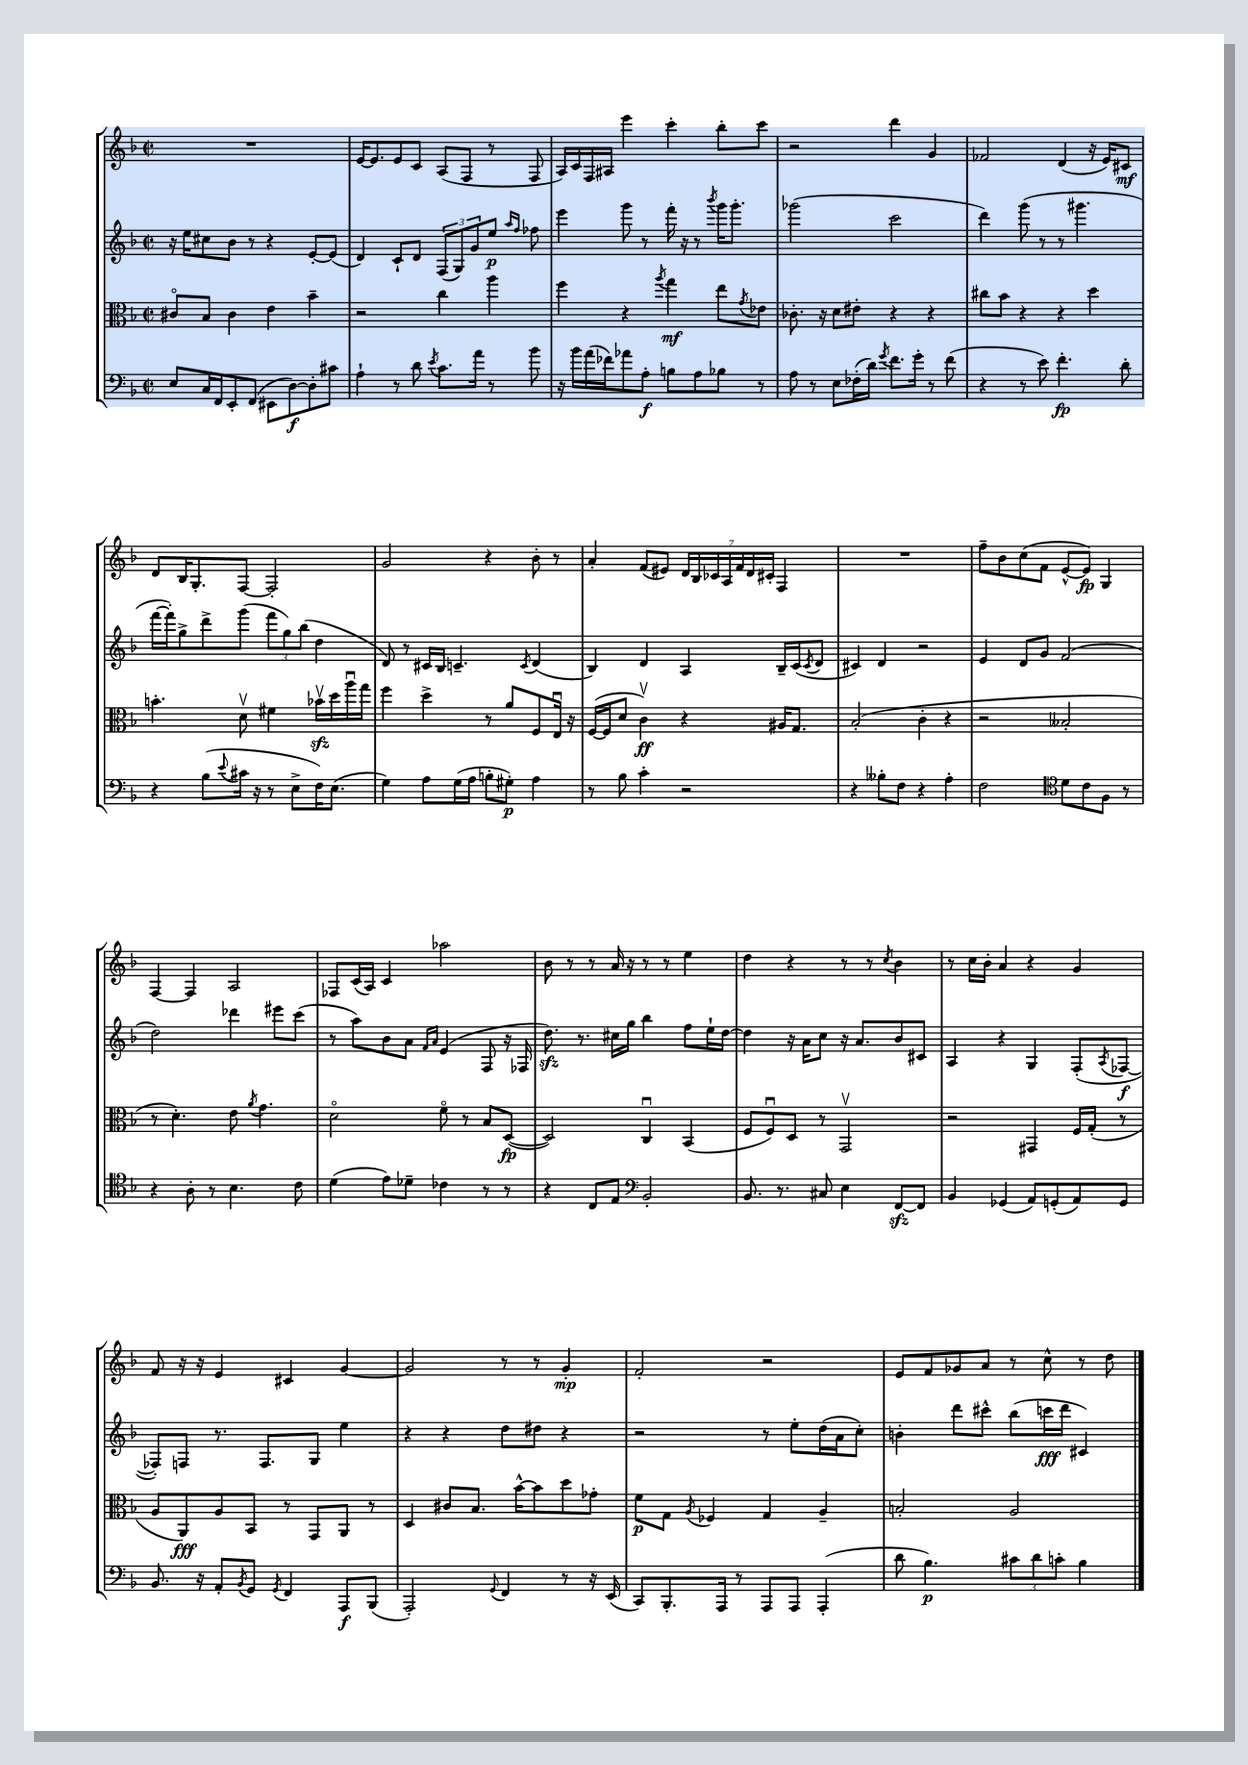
<<
\new StaffGroup <<
\new Staff = "s0" {
    \clef treble \key f \major \defaultTimeSignature \time 2/2
    R1 |
    e'16~ e'8. e'8 c'8 a8( f8 r8 f8 |
    a16) c'16 f16 ais16 e'''4 c'''4-. bes''8-. c'''8 |
    r2 d'''4 g'4 |
    fes'2 d'4( r16 e'16) cis'8\mf |
    d'8 bes16 g8.-. f8~ f2-. |
    g'2 r4 bes'8-. r8 |
    a'4-. f'8( eis'8) \tuplet 7/4 { d'16 bes16 ces'16 a16 f'16 d'16 cis'16-. } f4 |
    R1 |
    f''8-- bes'8 c''8( f'8 e'8~-^ e'8\fp) g4 |
    f4~ f4 a2 |
    fes8 c'16( a16) c'4 aes''2 |
    bes'8 r8 r8 a'16 r16 r8 r8 e''4 |
    d''4 r4 r8 r8 \acciaccatura { c''8 } bes'4 |
    r8 c''16 bes'16-. a'4 r4 g'4 |
    f'8 r16 r16 e'4 cis'4 g'4~ |
    g'2 r8 r8 g'4-.\mp |
    f'2-. r2 |
    e'8 f'8 ges'8 a'8 r8 c''8-^ r8 d''8 \bar "|." |
}
\new Staff = "s1" {
    \clef treble \key f \major \defaultTimeSignature \time 2/2
    r16 e''16 cis''8 bes'8 r8 r4 e'8~-. e'8( |
    d'4) c'8-! d'8 \tuplet 3/2 { f8( g8) g'8 } e''8\p \grace { a''16 f''16 } fes''8 |
    e'''4 g'''8 r8 f'''16-. r16 r8 \acciaccatura { bes'''8 } g'''16 g'''8.-. |
    ges'''2( c'''2 |
    d'''4) g'''8( r8 r8 gis'''4. |
    f'''16~ f'''16-.) g''8-> d'''8-> g'''8( \tuplet 3/2 { f'''8 g''8) bes''8( } d''4 |
    d'8) r8 cis'16 bes16 c'4.-- \acciaccatura { c'8 } d'4( |
    bes4) d'4 a4 bes16-- c'16( \acciaccatura { c'8 } d'8 |
    cis'4) d'4 r2 |
    e'4 d'8 g'8 f'2( |
    d''2) des'''4 eis'''8 c'''8( |
    r8 a''8) bes'8 a'8 \grace { f'16 a'16 } e'4( f8 r16 fes16 |
    d''8.\sfz) r8. cis''16 g''16 bes''4 f''8 e''16-! d''16~ |
    d''4 r16 a'16 c''8 r16 a'8. bes'8 cis'8 |
    a4 r4 g4 f8-.( \acciaccatura { a8 } fes8~\f |
    fes8-.) f8 r8. f8. g8 e''4 |
    r4 r4 d''8 dis''8 r4 |
    r2 r8 e''8-. d''16( a'16 c''8-.) |
    b'4-. d'''8 cis'''8-^ bes''8( c'''16\fff d'''16 cis'4) \bar "|." |
}
\new Staff = "s2" {
    \clef alto \key f \major \defaultTimeSignature \time 2/2
    cis'8\flageolet bes8 cis'4 e'4 bes'4-- |
    r2 c''4 a''4 |
    f''4 r4 \acciaccatura { a''8 } g''4\mf e''8 \acciaccatura { g'8 } ees'8 |
    ces'8.-. r16 d'8 eis'8-. r4 r4 |
    cis''8 bes'8 r4 r4 d''4 |
    b'4.-. d'8\upbow fis'4 bes'16\upbow\sfz d''16 a''16\downbow g''16 |
    f''4 d''4-> r8 a'8 f8 e16\downbow r16 |
    f16~( f16 d'8 c'4\upbow\ff) r4 ais16 g8. |
    bes2-.( c'4-. r4 |
    r2 beses2-. |
    r8 d'4.-.) e'8 \acciaccatura { a'8 } g'4. |
    d'2\flageolet f'8\flageolet r8 bes8 d8~\fp( |
    d2) c4\downbow bes,4( |
    f8 f8\downbow) d8 r8 g,2\upbow |
    r2 gis,4 f16 g16-.( r8 |
    a8 a,8\fff) a8 bes,8 r8 g,8 a,8 r8 |
    d4 cis'8 bes8. bes'16~-^ bes'8 d''8 ges'8-. |
    f'8\p g8 \acciaccatura { a8 } fes4 g4 a4-- |
    b2-. a2 \bar "|." |
}
\new Staff = "s3" {
    \clef bass \key f \major \defaultTimeSignature \time 2/2
    e8 c16 f,16 e,8-. f,8( eis,8 d8~\f) d8-. cis'8 |
    a4-! r8 d'8 \acciaccatura { e'8 } c'8. a'16 r8 bes'8 |
    r16 bes'16 a'16( fes'16) aes'8 a8-.\f b8 a8 bes8 r8 |
    a8 r8 e8 fes16-.( d'16) \acciaccatura { g'8 } f'8. g'16-. r8 f'8( |
    r4 r8 e'8) f'4.-.\fp d'8-. |
    r4 bes8( \appoggiatura { e'8 } cis'16 r16 r8 e8-> f16) e8.( |
    g4) a8 g16( a16 b8-. gis8-.\p) a4 |
    r8 bes8 c'4-. r2 |
    r4 beses8-. f8 r4 a4-. |
    f2 \clef tenor d'8 c'8 f8 r8 |
    r4 a8-. r8 bes4. c'8 |
    d'4( e'8) des'8-- ces'4 r8 r8 |
    r4 c8 e8 \clef bass bes,2-. |
    bes,8. r8. cis8 e4 f,8~\sfz f,8 |
    bes,4 ges,4( a,8) g,8-.( a,8) g,8 |
    bes,8. r16 a,8-. \acciaccatura { bes,8 } g,8 \acciaccatura { g,8 } f,4 a,,8\f bes,,8( |
    a,,2-.) \appoggiatura { g,8 } f,4 r8 r16 e,16( |
    c,8) bes,,8.-. a,,16 r8 a,,8 a,,8 a,,4-.( |
    d'8 bes4.\p) \tuplet 3/2 { cis'8 d'8 c'8-. } bes4 \bar "|." |
}
>>
>>
\layout { \context { \Score \remove "Bar_number_engraver" } }
